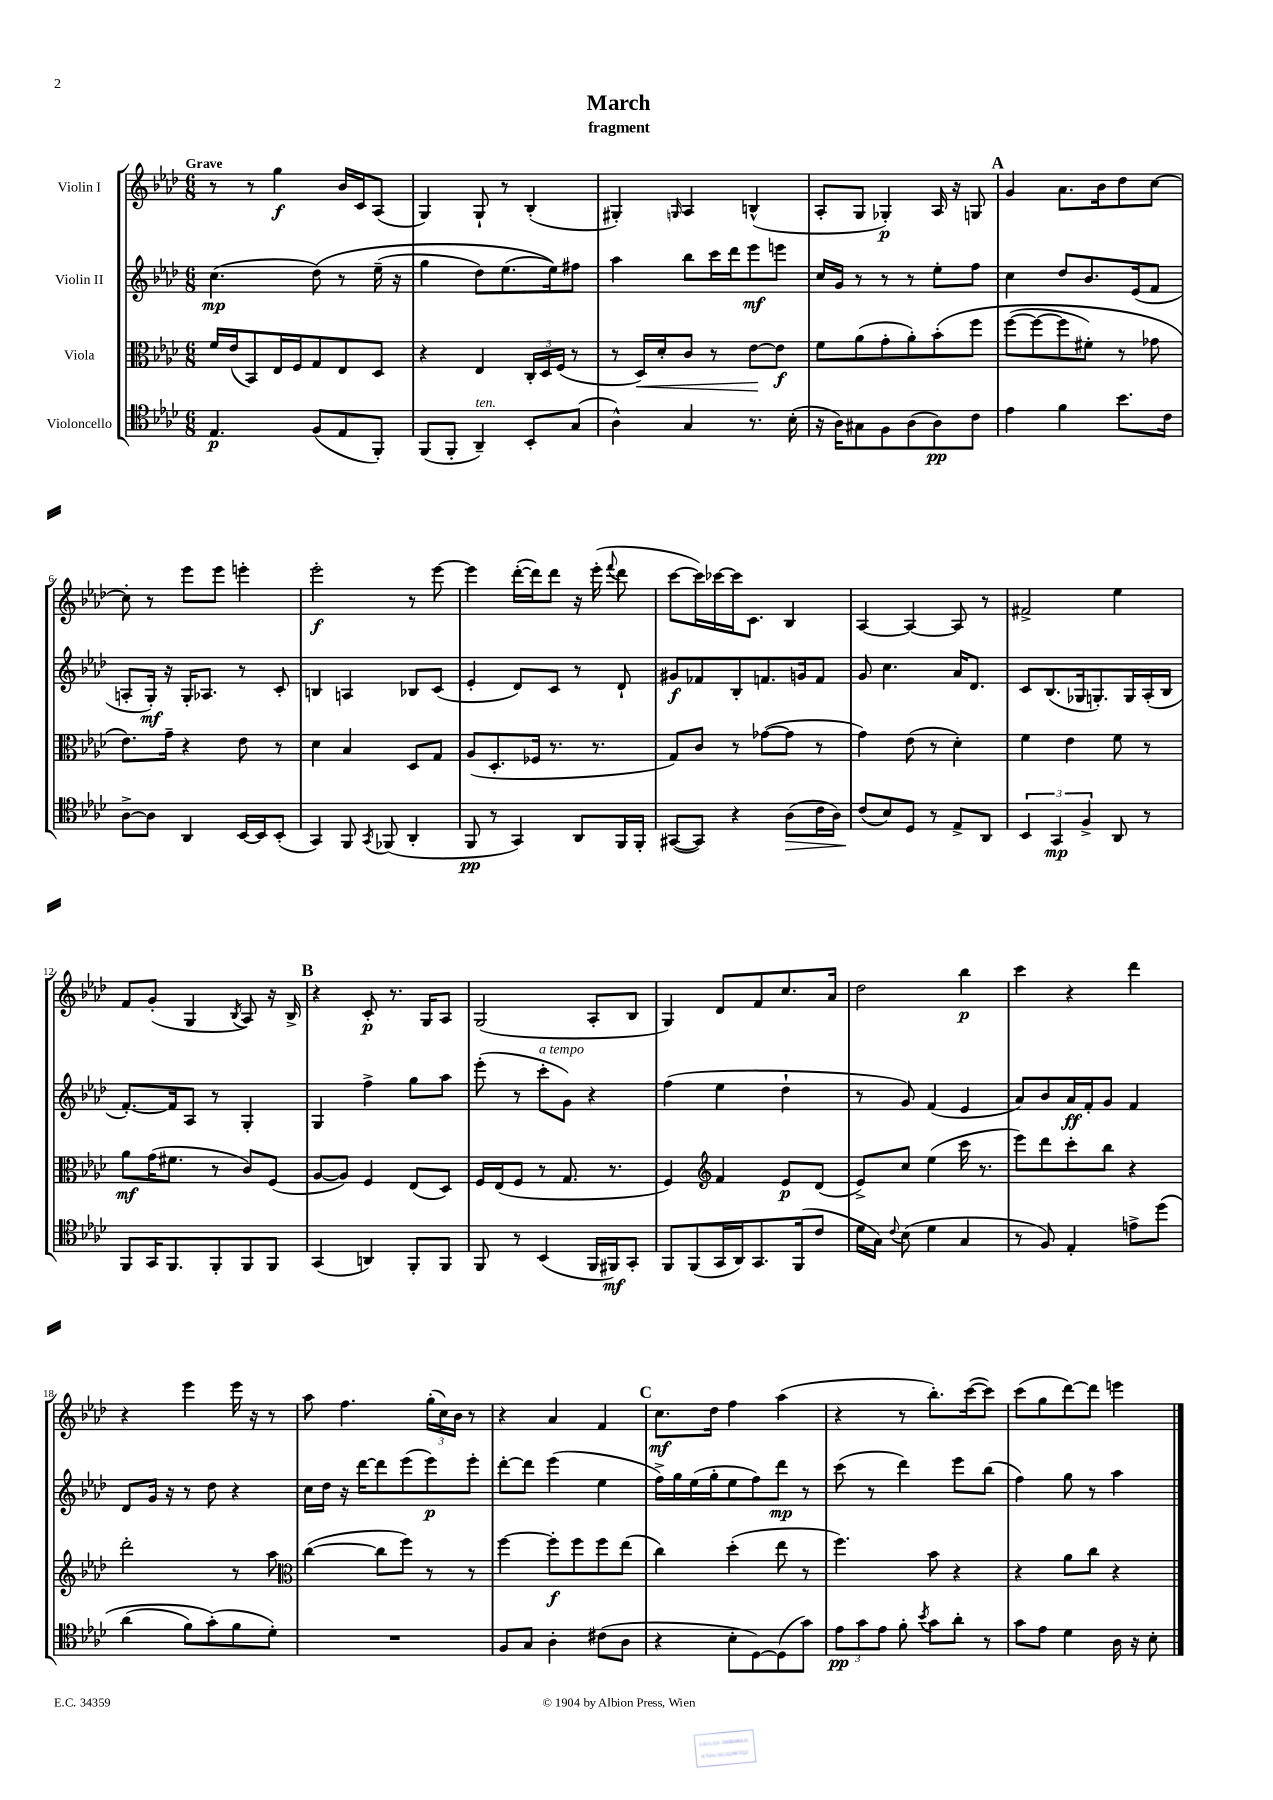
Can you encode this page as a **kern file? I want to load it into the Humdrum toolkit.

**kern	**kern	**kern	**kern
*staff4	*staff3	*staff2	*staff1
*clefC4	*clefC3	*clefG2	*clefG2
*k[b-e-a-d-]	*k[b-e-a-d-]	*k[b-e-a-d-]	*k[b-e-a-d-]
*M6/8	*M6/8	*M6/8	*M6/8
4.E-	16f	(4.cc	8r
.	(16e-	.	.
.	8BB-)	.	8r
.	16E-	.	4gg
.	16F	.	.
(8F	8G	&(8dd-)	.
8E-	8E-	8r	16b-
.	.	.	16c
8FF')	8D-	(16ee-~	(8A-
.	.	16r	.
=	=	=	=
(8FF	4r	4gg	4G)
8FF'	.	.	.
4AA-~)	4E-	8dd-)	8G`
.	.	(8.ee-	8r
8BB-'	24C'	.	(4B-'
.	24D-	.	.
.	.	16ee-)&)	.
.	(24F	.	.
(8G	8r	8ff#	.
=	=	=	=
4A-^^)	8r	4aa-	4G#')
.	16D-)	.	.
.	16d-'	.	.
.	.	.	16qqG
4G	8c	8bb-	4A-
.	8r	16ccc	.
.	.	16ddd-	.
8.r	[8e-	8eee-	(4B^^
.	8e-]	8eee	.
(16B-'	.	.	.
=	=	=	=
16r	8f	16cc	8A-'
16A-)	.	16g	.
8G#	(8a-	8r	8G
8F	8g'	8r	4G-')
(8A-	8a-')	8r	.
8A-)	&(8b-'	8ee-'	16A-
.	.	.	16r
8c	8ff	8ff	8G
=	=	=	=
4e-	([8ff	4cc	4g
.	8ff_	.	.
4f	8ff]	8dd-	8.a-
.	8f#')	8.b-	.
.	.	.	16b-
8.b-	8r	.	8dd-
.	.	(16e-	.
.	8g-	8f	[8cc
16c	.	.	.
=	=	=	=
[8A-^	8.e-&)	8A'	8cc']
8A-]	.	16G')	8r
.	16g~	16r	.
4AA-	4r	16G'	8eee-
.	.	8.A-	.
.	.	.	8eee-
[16BB-	8e-	8r	4eee'
16BB-]	.	.	.
(8BB-'	8r	8c'	.
=	=	=	=
4GG)	4d-	4B	2eee-'
8FF	4B-	4A	.
8qGG	.	.	.
(8FF-	.	.	.
4AA-'	8D-	8B-	8r
.	8G	(8c	[8eee-
=	=	=	=
8FF	(8A-	4e-'	4eee-]
8r	8.D-'	.	.
4GG)	.	8d-)	([16ddd-'
.	16F-	.	16ddd-])
.	8.r	8c	8ddd-
8AA-	.	8r	16r
.	8.r	.	(16eee-'
.	.	.	8qqfff
16FF	.	8d-`	8ddd-
16FF'	.	.	.
=	=	=	=
([8GG#	8G)	8g#	[8ccc
8GG#])	8c	8f-	16ccc])
.	.	.	[16ccc-
4r	8r	8B-'	16ccc-]
.	.	.	8.c
.	([8g-	8.f	.
(8A-	8g-]	.	4B-
.	.	16g	.
16c	8r	8f	.
16A-)	.	.	.
=	=	=	=
(8c	4g)	8g	[4A-
8B-)	.	4.cc	.
8D-	(8e-	.	4A-_
8r	8r	.	.
8E-^	4d-')	16a-	8A-]
.	.	8.d-	.
8AA-	.	.	8r
=	=	=	=
6BB-	4f	8c	2f#^
.	.	(8.B-	.
6GG	.	.	.
.	4e-	.	.
.	.	16G-	.
6F^	.	.	.
.	.	8.G')	.
8AA-	8f	.	4ee-
.	.	16G	.
8r	8r	(16A-'	.
.	.	16B-	.
=	=	=	=
8FF	8a-	[8.f')	8f
16GG	(16g	.	(8g'
8.FF	8.f#	16f]	.
.	.	8A-	4G
8FF'	8r	8r	.
.	.	.	8qB-
8FF	8c)	4G'	8A-)
8FF	(8F	.	16r
.	.	.	16B-^
=	=	=	=
(4GG	[8A-	4G	4r
.	8A-])	.	.
4AA)	4F	4ff^	8c'
.	.	.	8.r
8FF'	(8E-	8gg	.
.	.	.	16G
8FF	8D-)	8aa-	8A-
=	=	=	=
8FF	16F	(8eee-'	(2G
.	(16E-	.	.
8r	8F	8r	.
(4BB-	8r	8ccc'	.
.	8.G	8g)	.
16FF	.	4r	8A-'
16FF#)	8.r	.	.
8GG'	.	.	8B-
=	=	=	=
8FF	4F)	(4ff	4G)
(8FF	.	.	.
*	*clefG2	*	*
16GG	4f	4ee-	8d-
16AA-)	.	.	.
8.GG	.	.	8f
.	8e-	4dd-`	8.cc
(16FF	.	.	.
8c	(8d-	.	.
.	.	.	16a-
=	=	=	=
16d-	8e-^)	8r	2dd-
16G)	.	.	.
8qqc	.	.	.
(8B-	8cc	8g)	.
4d-	(4ee-	(4f	.
4G	16ccc	4e-	4bb-
.	8.r	.	.
=	=	=	=
8r	8eee-)	8a-)	4ccc
8F)	8ddd-	8b-	.
4E-'	8ccc'	16a-	4r
.	.	16f'	.
.	8bb-	8g	.
8e^	4r	4f	4ddd-
&(8dd-	.	.	.
=	=	=	=
(4a-	2ddd-'	8d-	4r
.	.	16g	.
.	.	16r	.
8f)	.	8r	4eee-
(8g'&)	.	8dd-	.
8f	8r	4r	16eee-
.	.	.	16r
8d-')	8aa-	.	8r
=	=	=	=
*	*clefC3	*	*
2.r	([4cc	16cc	8aa-
.	.	16dd-	.
.	.	16r	4.ff
.	.	[16ddd-	.
.	8cc]	8ddd-]	.
.	8ff)	(8eee-	.
.	8r	8eee-)	(24gg'
.	.	.	24cc)
.	.	.	24b-
.	8r	8eee-'	8r
=	=	=	=
8F	[4ff	[8ddd-'	4r
8G	.	8ddd-]	.
4A-'	8ff']	(4eee-	4a-
.	8ff	.	.
(8c#	8ff	4ee-	4f
8A-	(8ee-	.	.
=	=	=	=
4r	4cc)	16ff^)	8.cc
.	.	16gg	.
.	.	(16ee-	.
.	.	16gg'	16dd-
8B-'	(4dd-'	8ee-	4ff
[8D-)	.	8ff)	.
(8D-]	8ee-	8ddd-	(4aa-
8g)	8r	8r	.
=	=	=	=
12e-	4.ff)	(8ccc	4r
12g	.	.	.
.	.	8r	.
12e-	.	.	.
8f'	.	4ddd-)	8r
8qb-	.	.	.
8g	8b-	.	8.bb-')
8a-'	4r	8eee-	.
.	.	.	([16ccc
8r	.	(8bb-	8ccc])
=	=	=	=
8g	4r	4ff)	(8ccc
8e-	.	.	8gg
4d-	8a-	8gg	[8ddd-)
.	8cc	8r	8ddd-]
16A-	4r	4aa-	4eee
16r	.	.	.
8B-'	.	.	.
==	==	==	==
*-	*-	*-	*-
